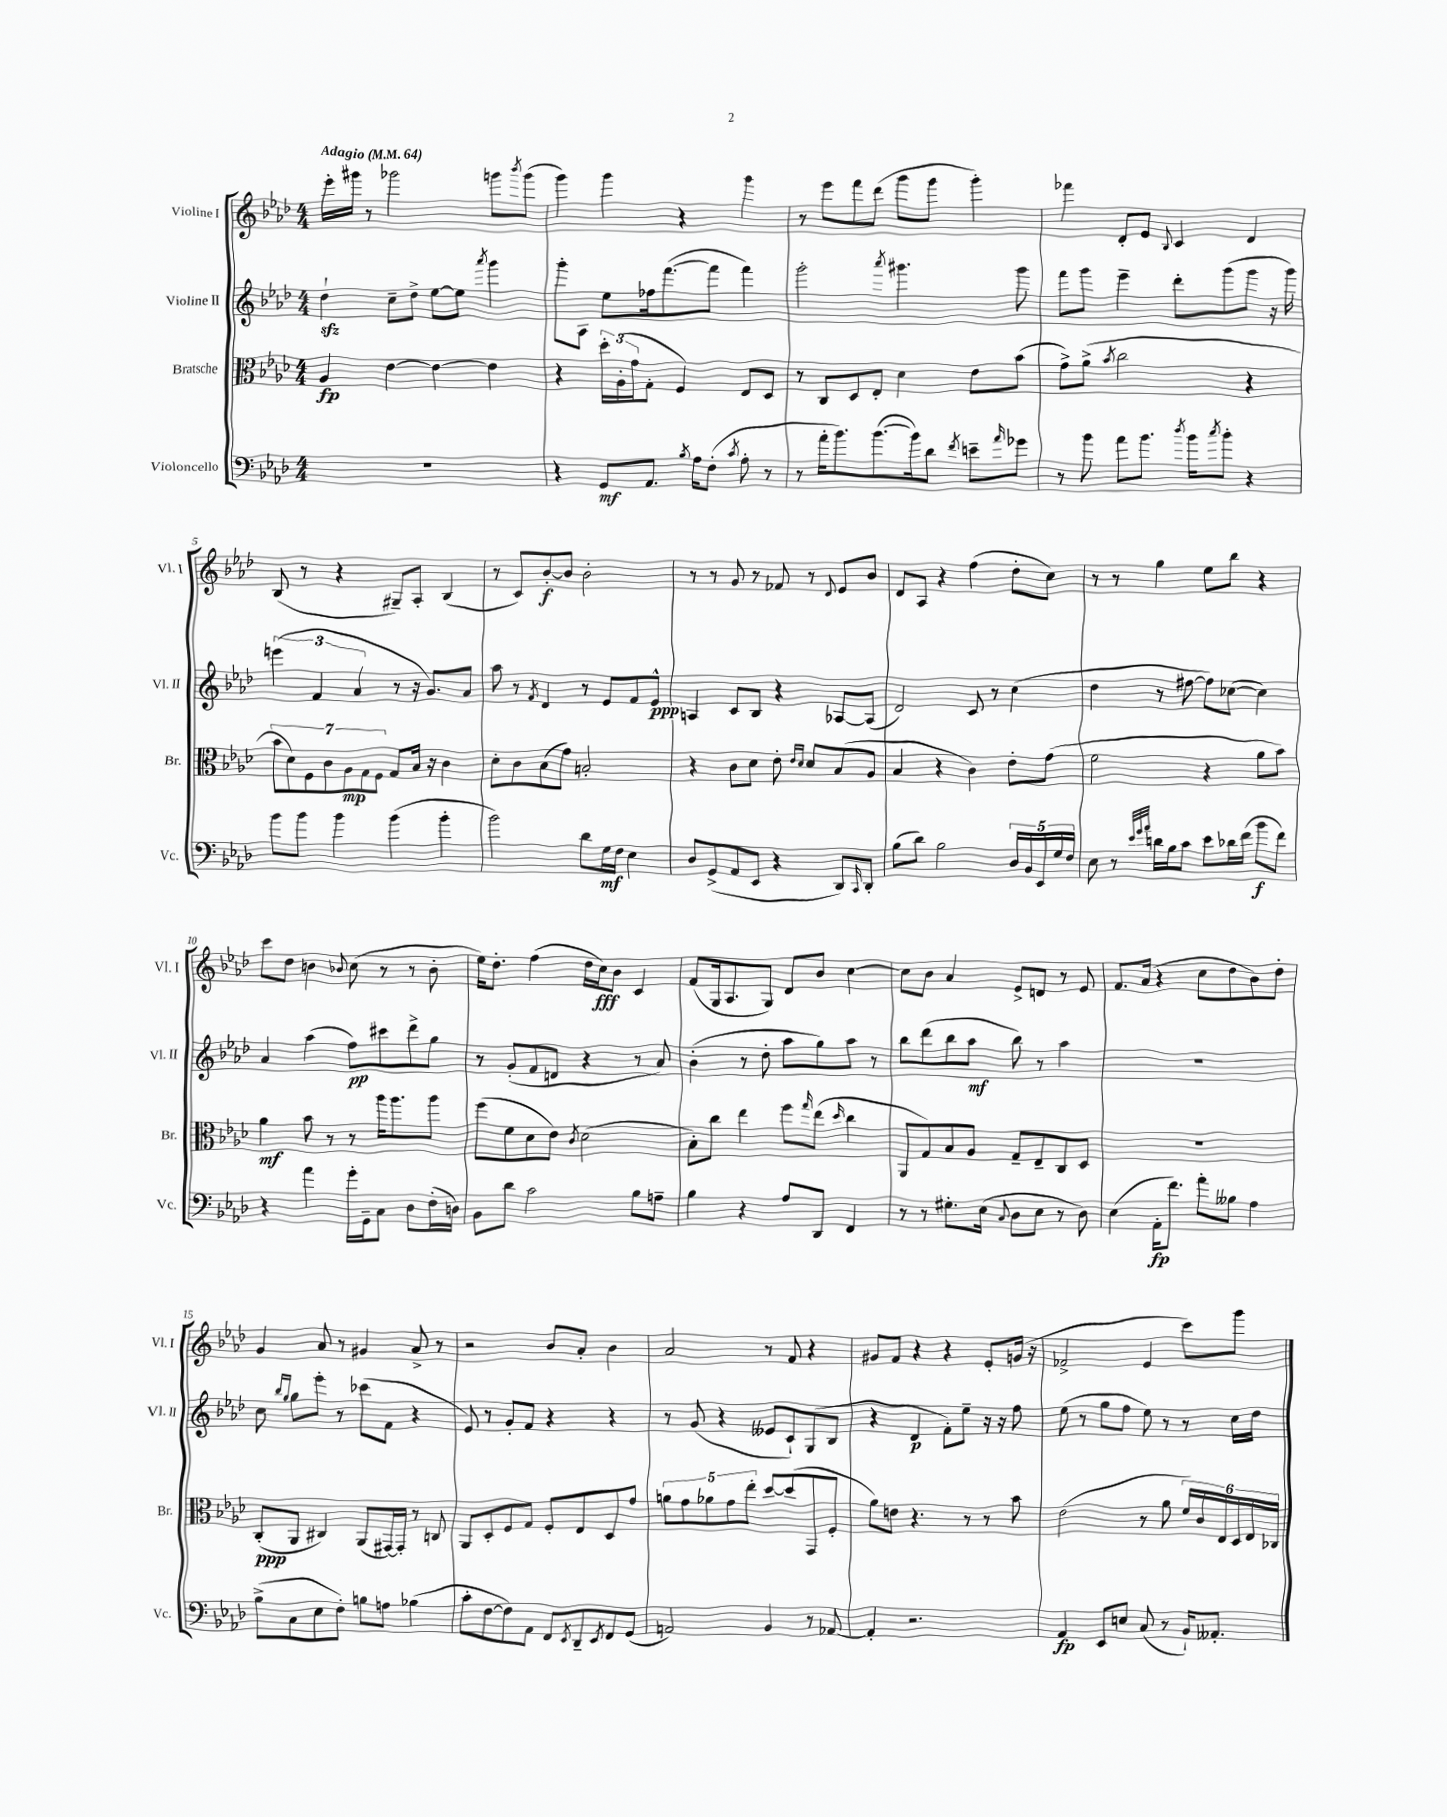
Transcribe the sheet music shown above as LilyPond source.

<<
\new StaffGroup <<
\new Staff = "s0" \with { instrumentName = "Violine I" shortInstrumentName = "Vl. I" } {
    \clef treble \key aes \major \numericTimeSignature \time 4/4 \tempo "Adagio" 4 = 64
    ees'''16-. gis'''16 r8 ges'''2 g'''8 \acciaccatura { bes'''8 } g'''8( |
    g'''4) g'''4 r4 g'''4 |
    r8 ees'''8 f'''8 des'''8( g'''8 g'''8 g'''4-.) |
    fes'''4 des'8-. ees'8 \appoggiatura { bes8 } c'4 des'4 |
    bes8( r8 r4 gis8--) aes8-. bes4( |
    r8 c'8) bes'8~-.\f bes'8 bes'2-. |
    r8 r8 g'8 r8 fes'8 r8 \appoggiatura { des'8 } ees'8 bes'8 |
    des'8 aes8 r4 f''4( des''8-. c''8) |
    r8 r8 g''4 ees''8 bes''8 r4 |
    c'''8 des''8 b'4 \appoggiatura { bes'8 } c''8( r8 r8 bes'8-. |
    ees''16) des''8.-. f''4( des''16 c''16\fff) bes'8 c'4 |
    f'8( g16 aes8. g8) des'8 bes'8 c''4~ |
    c''8 bes'8 aes'4 ees'8-> d'8 r8 ees'8 |
    f'8. aes'16( r4 c''8 des''8 bes'8) des''8-. |
    g'4 aes'8 r8 gis'4 aes'8-> r8 |
    r2 bes'8 aes'8-. bes'4 |
    aes'2 r8 f'8 r4 |
    gis'8 f'8 r4 r4 ees'8-. g'16( r16 |
    fes'2-> ees'4 c'''8) g'''8 \bar "|." |
}
\new Staff = "s1" \with { instrumentName = "Violine II" shortInstrumentName = "Vl. II" } {
    \clef treble \key aes \major \numericTimeSignature \time 4/4
    des''4-!\sfz c''8-- des''8-> ees''8~ ees''8 \acciaccatura { aes'''8 } g'''4 |
    g'''8-. aes8 ees''8 fes''16 f'''8.~( f'''8 f'''4) |
    g'''2-. \acciaccatura { aes'''8 } gis'''4. gis'''8 |
    f'''8 g'''8 ees'''4-- des'''8-. g'''8( g'''8 r16 g'''16) |
    \tuplet 3/2 { e'''4( f'4 aes'4 } r8 r16 g'8.) aes'8 |
    aes''8 r8 \acciaccatura { f'8 } des'4 r8 ees'8 f'8 ees'8-^\ppp |
    a4 c'8 bes8 r4 aes8~ aes8( |
    des'2) c'8 r8 c''4( |
    des''4 r8 fis''8~ fis''8) ces''8~( ces''4) |
    aes'4 aes''4( f''8\pp) cis'''8 des'''8-> g''8 |
    r8 g'8-.( f'8 d'8 r4 r8 aes'8) |
    bes'4-.( r8 des''8-. aes''8 g''8) aes''8 r8 |
    bes''8 des'''8( bes''8 aes''8\mf bes''8) r8 aes''4 |
    R1 |
    c''8 \grace { bes''16 g''16 } g''8 ees'''8-. r8 ces'''8( f'8 r4 |
    ees'8) r8 g'8-. f'8 r4 r4 |
    r8 g'8( r4 eeses'8 c'8-!) g8( bes8 |
    r4 des'4\p f'8-.) ees''8-- r16 r16 f''8 |
    ees''8( r8 g''8 f''8 ees''8) r8 r8 c''16 des''16 \bar "|." |
}
\new Staff = "s2" \with { instrumentName = "Bratsche" shortInstrumentName = "Br." } {
    \clef alto \key aes \major \numericTimeSignature \time 4/4
    aes4\fp ees'4~ ees'4~ ees'4 |
    r4 \tuplet 3/2 { des''16-. aes16-.( g'16 } g8-. f4) ees8 des8 |
    r8 c8 des8 ees8-. des'4 ees'8 bes'8( |
    g'8->) aes'8->( \acciaccatura { bes'8 } c''2 r4 |
    \tuplet 7/4 { bes'8 des'8) f8 c'8 aes8\mp g8 f8 } g8 bes16 r16 c'4 |
    des'8-. c'8 bes8( g'8) b2-. |
    r4 c'8 des'8 ees'8-. \grace { ees'16 des'16 } des'8 bes8( aes8 |
    bes4 r4 c'4) ees'8-. g'8( |
    f'2 r4 aes'8 bes'8) |
    aes'4\mf bes'8 r8 r8 aes''16 aes''8. aes''8 |
    f''8( f'8 des'8 ees'8) \acciaccatura { c'8 } des'2( |
    bes8-.) c''8 ees''4 f''8 \grace { g''16 } ees''8( \grace { des''16 } c''4 |
    aes,8 g8) bes8 aes8 g8-- ees8-- c8 des8 |
    R1 |
    c8-.\ppp( aes,8 cis4) aes,8( gis,16~) gis,16-. r8 c8 |
    aes,8 des8-. f8 g8 f8-. ees8 des8 g'8 |
    \tuplet 5/4 { a'8 g'8 aes'8 g'8 ees''8-. } des''8~ des''8( g,8 f8-. |
    aes'8) e'8 r4. r8 r8 bes'8 |
    ees'2( r8 aes'8 \tuplet 6/4 { f'16) c'16 ees16 des16 ees16 ces16 } \bar "|." |
}
\new Staff = "s3" \with { instrumentName = "Violoncello" shortInstrumentName = "Vc." } {
    \clef bass \key aes \major \numericTimeSignature \time 4/4
    R1 |
    r4 g,8\mf aes,8. \acciaccatura { bes8 } aes16 f8-.( \acciaccatura { c'8 } aes8-. r8 |
    r8 aes'16-. bes'8.) bes'8.~( bes'16) des'8 \acciaccatura { f'8 } e'8-- \grace { aes'16 } ges'8 |
    r8 bes'8 aes'8 bes'8. \acciaccatura { des''8 } bes'16 \acciaccatura { c''8 } bes'8-. r4 |
    bes'8 bes'8 bes'4 bes'4( bes'4-. |
    bes'2) des'8 g16\mf f16 ees4 |
    des8 g,8->( aes,8 ees,8 r4 des,8) \grace { c,16 } des,8-. |
    bes8( des'8) bes2 \tuplet 5/4 { des16 bes,16 ees,16 g16 f16 } |
    ees8 r8 \grace { ees'32 g'32 aes'32 } d'16 bes16 c'8 ees'8 des'16 f'16( bes'8\f f'8) |
    r4 aes'4 g'16-. g,16-- c8 des8 f16-.( d16) |
    bes,8 des'8 c'2 bes8 a8-- |
    bes4 r4 aes8 des,8 f,4 |
    r8 r8 gis8.-. ees16( \appoggiatura { c8 } des8 ees8 r8 des8) |
    ees4( aes,16-.\fp f'8.) aes'8-. beses8 aes4 |
    bes8->( c8 ees8 f8-.) b8 a8 bes4( |
    c'8-. f8~ f8) aes,8 f,8 \acciaccatura { ees,8 } des,8-- \acciaccatura { ees,8 } f,8 g,8( |
    a,2) bes,4 r8 aes,8~ |
    aes,4-. r2. |
    aes,4\fp ees,8 e8 c8( r8 bes,16-!) aeses,8.-. \bar "|." |
}
>>
>>
